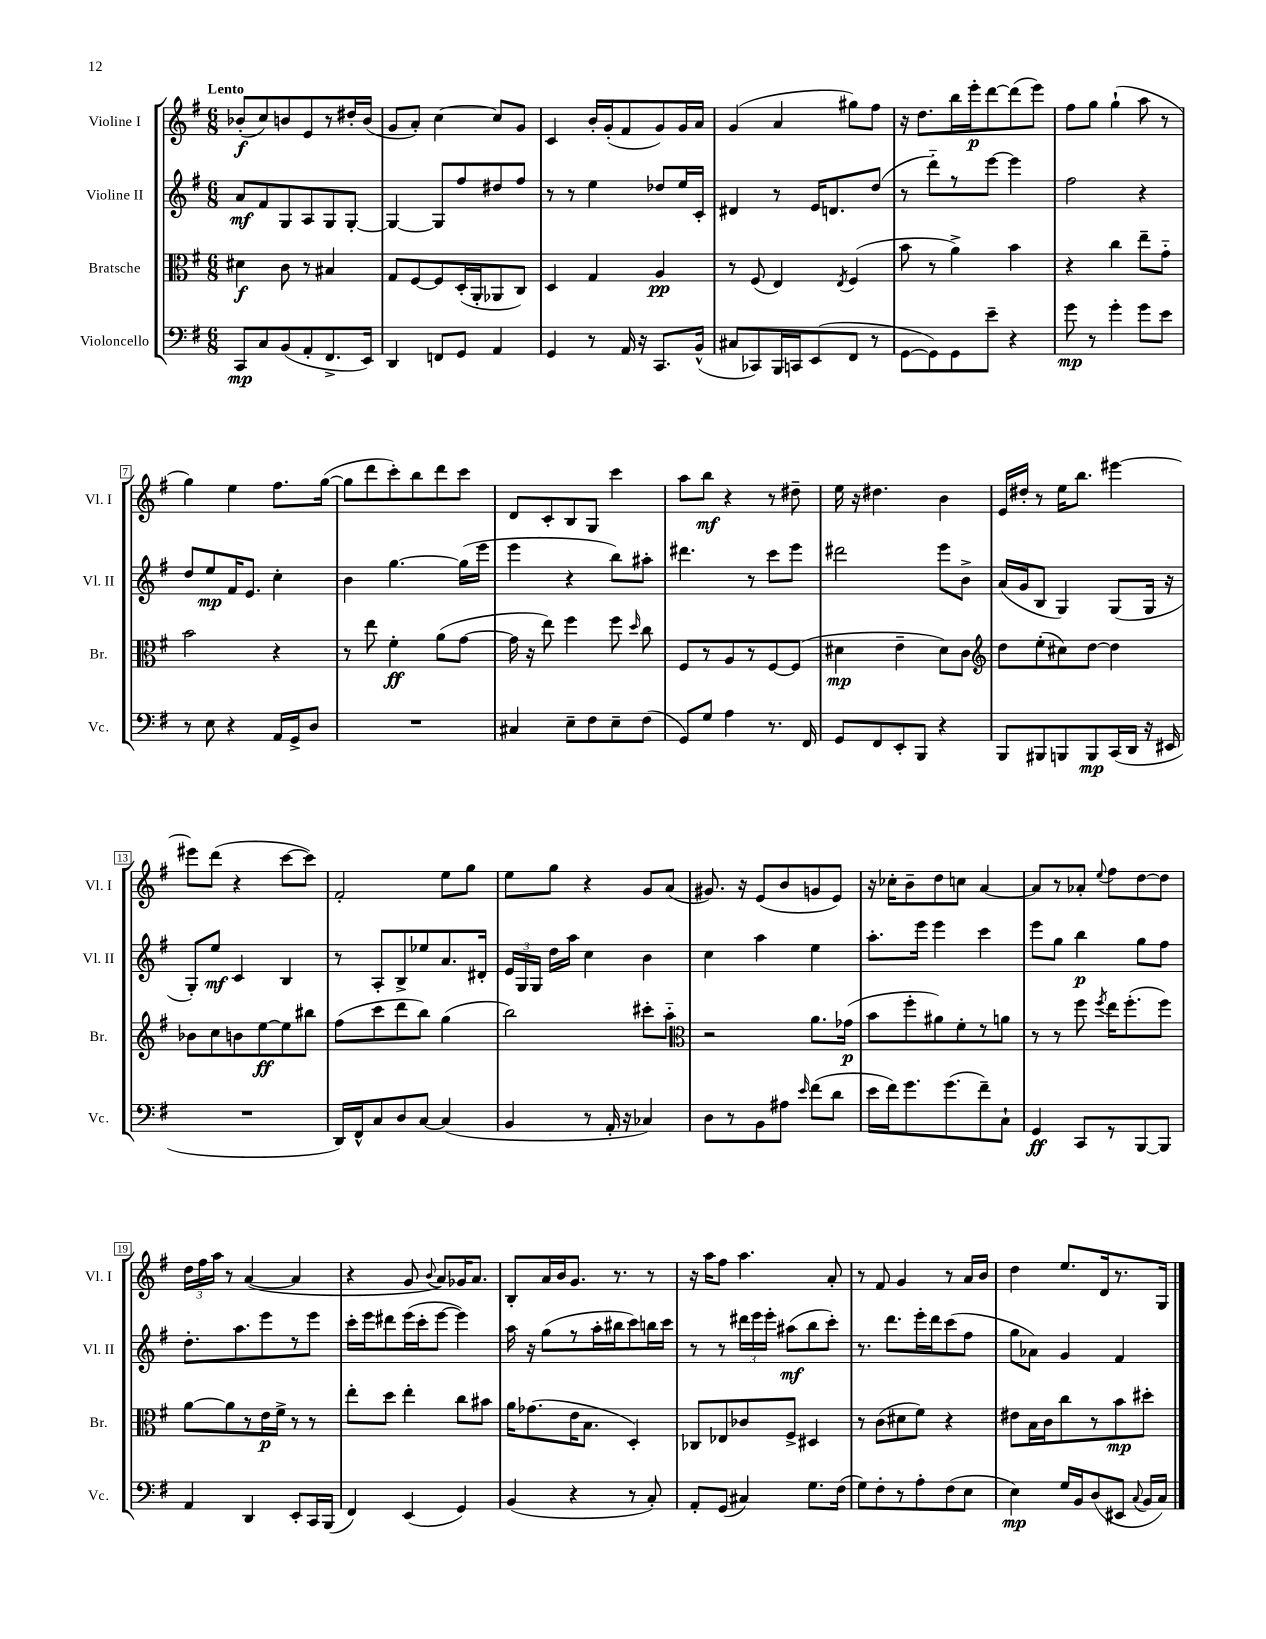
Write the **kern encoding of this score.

**kern	**kern	**kern	**kern
*staff4	*staff3	*staff2	*staff1
*clefF4	*clefC3	*clefG2	*clefG2
*k[f#]	*k[f#]	*k[f#]	*k[f#]
*M6/8	*M6/8	*M6/8	*M6/8
8CC	4d#	8a	(8b-'
8C	.	8f#	8cc)
(8BB	8c	8G	8b
8AA'	8r	8A	8e
8.FF#^	4B#	8G	8r
.	.	[8G'	16dd#'
16EE)	.	.	(16b
=	=	=	=
4DD	8G	4G_	8g
.	[8F#	.	8a')
8FF	8F#]	8G]	[4cc
8GG	(16D'	8ff#	.
.	16AA'	.	.
4AA	8AA-	8dd#	8cc]
.	8C)	8ff#	8g
=	=	=	=
4GG	4D	8r	4c
.	.	8r	.
8r	4G	4ee	16b'
.	.	.	(16g'
16AA	.	.	8f#
16r	.	.	.
8.CC	4A	8dd-	8g)
.	.	16ee	16g
(16BB^^	.	16c'	16a
=	=	=	=
8C#	8r	4d#	(4g
8CC-)	(8F#	.	.
16BBB	4E)	8r	4a
16CC	.	.	.
(8EE	.	16e	.
.	.	8.d	.
.	8qE	.	.
8FF#	(4F#	.	8gg#)
8r	.	(8dd	8ff#
=	=	=	=
[8GG	8b	8r	16r
.	.	.	8.dd
8GG])	8r	8ddd'~)	.
8GG	4a^)	8r	16bb
.	.	.	16eee'
8e~	.	[8eee	[8ddd
4r	4b	4eee]	(8ddd]
.	.	.	8eee)
=	=	=	=
8g	4r	2ff#	8ff#
8r	.	.	8gg
4g'	4cc	.	(4gg`
8g	8ee~	4r	8aa
8e	8g'~	.	8r
=	=	=	=
8r	2b	8dd	4gg)
8E	.	8ee	.
4r	.	16f#	4ee
.	.	8.e	.
16AA	4r	4cc'	8.ff#
16GG^	.	.	.
8D	.	.	.
.	.	.	([16gg
=	=	=	=
2.r	8r	4b	8gg]
.	8ee	.	8ddd
.	4f#'	[4.gg	8ccc')
.	.	.	8bb
.	(8a	.	8ddd
.	[8g	(16gg]	8ccc
.	.	16eee	.
=	=	=	=
4C#	16g]	4eee	8d
.	16r	.	.
.	8ee)	.	8c'
8E~	4ff#	4r	8B
8F#	.	.	8G
8E~	8ff#	8bb)	4ccc
.	16qqdd	.	.
(8F#	8cc	8aa#'	.
=	=	=	=
8GG)	8F#	4.ddd#	8aa
8G	8r	.	8bb
4A	8A	.	4r
.	8r	8r	.
8.r	[8F#	8ccc	8r
.	(8F#]	8eee	8dd#~
16FF#	.	.	.
=	=	=	=
8GG	4d#	2ddd#	16ee
.	.	.	16r
8FF#	.	.	4.dd#
8EE'	4e~	.	.
8BBB	.	.	.
4r	8d#)	8eee	4b
.	8c	8b^	.
=	=	=	=
*	*clefG2	*	*
8BBB	8dd	(16a	16e
.	.	16g	16dd#'
8BBB#	(8ee'	8B	8r
8BBB	8cc#)	4G)	16ee
.	.	.	8.bb
8BBB	[8dd	.	.
(16CC	4dd]	(8G	[4eee#
16DD	.	.	.
16r	.	16G	.
16EE#	.	16r	.
=	=	=	=
2.r	8b-	8G')	8eee#]
.	8cc	8ee	(8ddd
.	8b	4c	4r
.	[8ee	.	.
.	8ee]	4B	[8ccc
.	8bb#	.	8ccc])
=	=	=	=
16DD)	(8ff#	8r	2f#'
16FF#^^	.	.	.
8C	8ccc	8A'	.
8D	8ddd	8B^	.
[8C	8bb)	8ee-	.
(4C]	(4gg	8.a	8ee
.	.	.	8gg
.	.	16d#'	.
=	=	=	=
4BB	2bb)	24e	8ee
.	.	24G	.
.	.	24G	.
.	.	16dd	8gg
.	.	16aa	.
8r	.	4cc	4r
16AA'	.	.	.
16r	.	.	.
4C-)	8ccc#'	4b	8g
.	8aa'~	.	(8a
=	=	=	=
*	*clefC3	*	*
8D	2r	4cc	8.g#)
8r	.	.	.
.	.	.	16r
8BB	.	4aa	(8e
8A#	.	.	8b
16qqe	.	.	.
(8f#	8.a	4ee	8g
8d	.	.	8e)
.	(16g-	.	.
=	=	=	=
16e	8b	8.aa'	16r
16f#)	.	.	16cc-'
8.g	8ff#'	.	8b~
.	.	16eee	.
.	8a#)	4eee	8dd
(8.g	.	.	.
.	8f#'	.	8cc
8f#~)	8r	4ccc	[4a
8C`	8a	.	.
=	=	=	=
4GG	8r	8eee	8a]
.	8r	8gg	8r
8CC	8ff#	4bb	8a-'
.	8qff#	.	8qqee
8r	16ee	.	8ff#
.	(8.ff#'	.	.
[8BBB	.	8gg	[8dd
8BBB]	8ff#)	8ff#	8dd]
=	=	=	=
4AA	[8a	8.dd'	24dd
.	.	.	24ff#
.	.	.	24aa
.	8a]	.	8r
.	.	8.aa	.
4DD	8r	.	([4a
.	16e	8eee	.
.	16f#^	.	.
8EE'	8r	8r	4a]
16CC	8r	8eee	.
(16BBB	.	.	.
=	=	=	=
4FF#)	8ee'	16ccc'	4r
.	.	16eee	.
.	8dd	8ddd#	.
(4EE	4ee'	(16eee	8g
.	.	16ccc'	.
.	.	.	8qqb
.	.	[8eee	8a)
4GG)	8cc	4eee])	16g-
.	.	.	8.a
.	8b#	.	.
=	=	=	=
(4BB	16a	16aa	8B'
.	(8.g-	16r	.
.	.	(8gg	16a
.	.	.	16b
4r	16e	8r	8.g
.	8.B	.	.
.	.	16aa'	.
.	.	16bb#	8.r
8r	4D')	8ccc)	.
8C')	.	16bb	8r
.	.	16ccc	.
=	=	=	=
8AA'	8C-	8r	16r
.	.	.	16aa
(8GG	8E-	8r	8ff#
4C#)	8c-	24ddd#	4.aa
.	.	24eee	.
.	.	24eee'	.
.	8F#^	(8aa#	.
8.G	4D#	8bb	.
.	.	8ccc')	8a'
(16F#	.	.	.
=	=	=	=
8G)	8r	8.r	8r
8F#'	(8c	.	8f#
.	.	8.ddd	.
8r	8d#	.	4g
8A'	8f#)	16eee'	.
.	.	16ddd	.
(8F#	4r	(8ccc	8r
8E	.	8ff#	16a
.	.	.	16b
=	=	=	=
4E)	8e#	8gg	4dd
.	16B	8a-)	.
.	16c	.	.
16G	8cc	4g	8.ee
16BB	.	.	.
(8D	8r	.	.
.	.	.	16d
8EE#	8b	4f#	8.r
8qqC	.	.	.
16BB	8dd#'	.	.
16C)	.	.	16G
==	==	==	==
*-	*-	*-	*-
